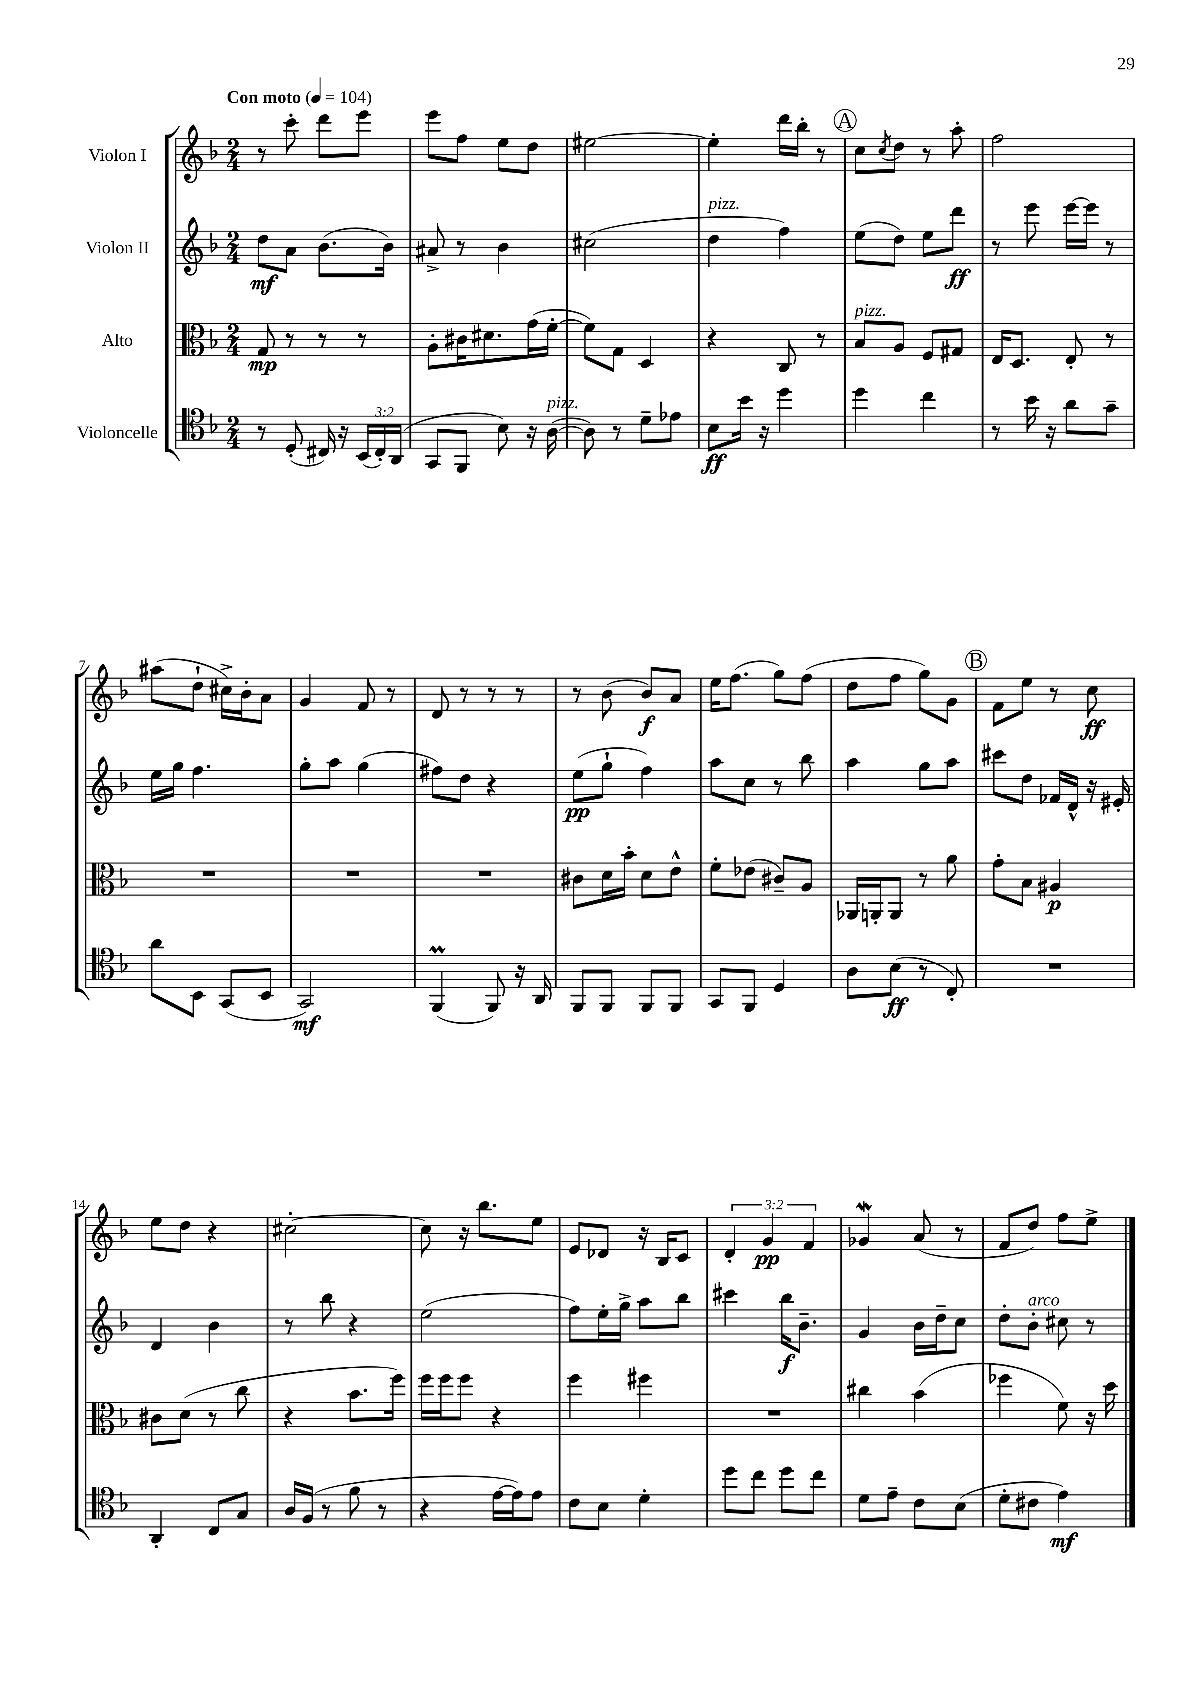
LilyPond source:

<<
\new StaffGroup <<
\new Staff = "s0" \with { instrumentName = "Violon I" } {
    \clef treble \key f \major \numericTimeSignature \time 2/4 \override Staff.TupletNumber.text = #tuplet-number::calc-fraction-text \tempo "Con moto" 4 = 104
    r8 c'''8-. d'''8 e'''8 |
    e'''8 f''8 e''8 d''8 |
    eis''2~ |
    eis''4-. d'''16 bes''16-. r8 |
    \mark \markup { \circle "A" } c''8 \acciaccatura { c''8 } d''8 r8 a''8-. |
    f''2 |
    ais''8( d''8-! cis''16->) bes'16-. a'8 |
    g'4 f'8 r8 |
    d'8 r8 r8 r8 |
    r8 bes'8( bes'8\f) a'8 |
    e''16 f''8.( g''8) f''8( |
    d''8 f''8 g''8) g'8 |
    \mark \markup { \circle "B" } f'8 e''8 r8 c''8\ff |
    e''8 d''8 r4 |
    cis''2~-. |
    cis''8 r16 bes''8. e''8 |
    e'8 des'8 r16 bes16 c'8 |
    \tuplet 3/2 { d'4-. g'4\pp f'4 } |
    ges'4\mordent a'8( r8 |
    f'8 d''8) f''8 e''8-> \bar "|." |
}
\new Staff = "s1" \with { instrumentName = "Violon II" } {
    \clef treble \key f \major \numericTimeSignature \time 2/4
    d''8\mf a'8 bes'8.( bes'16) |
    ais'8-> r8 bes'4 |
    cis''2( |
    d''4^\markup { \italic "pizz." } f''4) |
    \mark \markup { \circle "A" } e''8( d''8) e''8 d'''8\ff |
    r8 e'''8 e'''16~ e'''16 r8 |
    e''16 g''16 f''4. |
    g''8-. a''8 g''4( |
    fis''8) d''8 r4 |
    e''8\pp( g''8-! f''4) |
    a''8 c''8 r8 bes''8 |
    a''4 g''8 a''8 |
    \mark \markup { \circle "B" } cis'''8 d''8 fes'16 d'16-^ r16 eis'16-. |
    d'4 bes'4 |
    r8 bes''8 r4 |
    e''2( |
    f''8) e''16-. g''16-> a''8 bes''8 |
    cis'''4 bes''16\f bes'8.-- |
    g'4 bes'16 d''16-- c''8 |
    d''8-. bes'8-.^\markup { \italic "arco" } cis''8 r8 \bar "|." |
}
\new Staff = "s2" \with { instrumentName = "Alto" } {
    \clef alto \key f \major \numericTimeSignature \time 2/4
    g8\mp r8 r8 r8 |
    a8-. cis'16 dis'8. g'16( f'16~-. |
    f'8) g8 d4 |
    r4 c8 r8 |
    \mark \markup { \circle "A" } bes8^\markup { \italic "pizz." } a8 f8 gis8 |
    e16 d8. e8-. r8 |
    R2 |
    R2 |
    R2 |
    cis'8 d'16 bes'16-. d'8 e'8-^ |
    f'8-. ees'8( cis'8--) a8 |
    aes,16 a,16-. a,8 r8 a'8 |
    \mark \markup { \circle "B" } g'8-. bes8 ais4\p |
    cis'8 d'8( r8 c''8 |
    r4 bes'8. f''16) |
    f''16 f''16 f''8 r4 |
    f''4 fis''4 |
    R2 |
    cis''4 bes'4( |
    fes''4 f'8) r16 d''16 \bar "|." |
}
\new Staff = "s3" \with { instrumentName = "Violoncelle" } {
    \clef tenor \key f \major \numericTimeSignature \time 2/4 \override Staff.TupletNumber.text = #tuplet-number::calc-fraction-text
    r8 d8-.( cis16) r16 \tuplet 3/2 { bes,16( cis16-.) a,16( } |
    g,8 f,8 bes8) r16 a16~^\markup { \italic "pizz." }( |
    a8) r8 d'8-- ees'8 |
    bes8\ff bes'16 r16 d''4 |
    \mark \markup { \circle "A" } d''4 c''4 |
    r8 bes'16 r16 a'8 g'8-- |
    a'8 bes,8 g,8( bes,8 |
    g,2\mf) |
    f,4\prall( f,8) r16 a,16 |
    f,8 f,8 f,8 f,8 |
    g,8 f,8 d4 |
    a8 bes8\ff( r8 c8-.) |
    \mark \markup { \circle "B" } R2 |
    a,4-. c8 g8 |
    a16 f16( r8 f'8 r8 |
    r4 e'16~ e'16) e'8 |
    c'8 bes8 d'4-. |
    d''8 c''8 d''8 c''8 |
    d'8 e'8-- c'8 bes8( |
    d'8-. cis'8 e'4\mf) \bar "|." |
}
>>
>>
